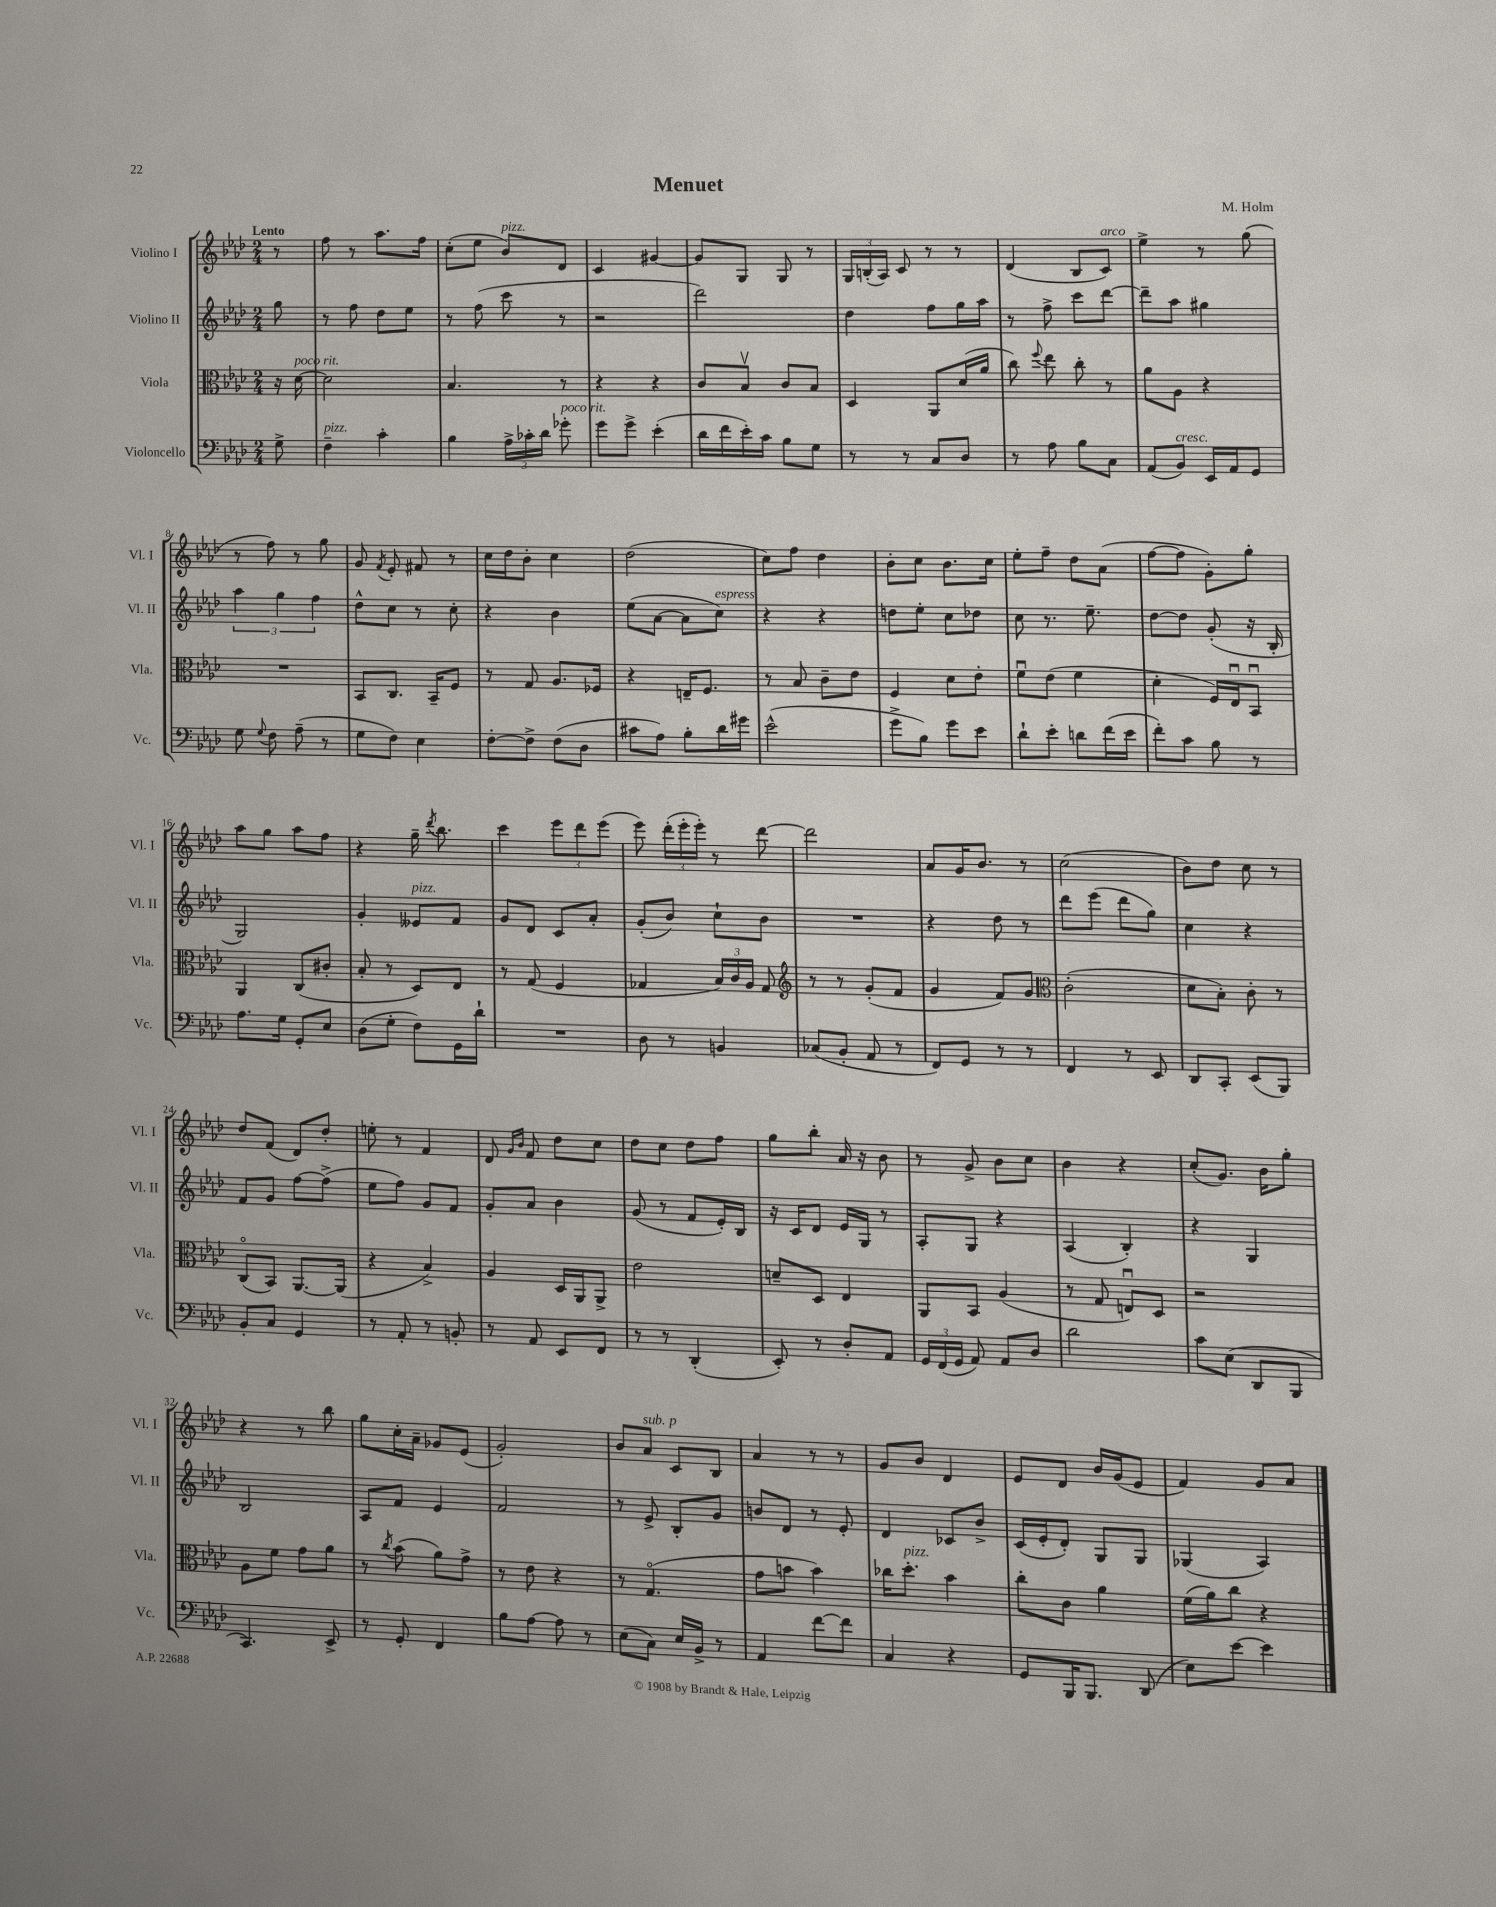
\header { title = "Menuet" composer = "M. Holm" }
<<
\new StaffGroup <<
\new Staff = "s0" \with { instrumentName = "Violino I" shortInstrumentName = "Vl. I" } {
    \clef treble \key aes \major \numericTimeSignature \time 2/4 \partial 8 \tempo "Lento"
    \autoBeamOff r8 |
    f''8 r8 aes''8.[ f''16] |
    c''8[-.( ees''8] bes'8[^\markup { \italic "pizz." }) des'8] |
    c'4 gis'4~ |
    gis'8[ g8] g8 r8 |
    \tuplet 3/2 { g16[ b16-.( aes16]) } c'8 r8 r8 |
    des'4( bes8[ c'8]^\markup { \italic "arco" }) |
    ees''4-> r8 g''8( |
    r8 f''8) r8 g''8 |
    g'8 \acciaccatura { f'8 } ees'8-. fis'8 r8 |
    c''16[ des''16 bes'8]-. c''4 |
    des''2( |
    c''8[) f''8] des''4 |
    bes'8[-. c''8] bes'8.[ c''16] |
    ees''8[-. f''8]-- des''8[ aes'8]( |
    f''8[~ f''8] g'8[-.) g''8]-. |
    aes''8[ g''8] aes''8[ f''8] |
    r4 g''16-- \acciaccatura { des'''8 } bes''8. |
    c'''4 \tuplet 3/2 { ees'''8[ des'''8 ees'''8]( } |
    ees'''8) \tuplet 3/2 { des'''16[-.( ees'''16-. ees'''16]-.) } r8 des'''8~ |
    des'''2 |
    aes'8[ g'16 bes'8.] r8 |
    c''2( |
    bes'8[) des''8] c''8 r8 |
    des''8[ f'8]( des'8[) des''8]-. |
    e''8-. r8 f'4 |
    des'8 \grace { g'16[ bes'16] } f'8 des''8[ c''8] |
    des''8[ c''8] des''8[ f''8] |
    g''8[ bes''8]-. aes'16 r16 bes'8 |
    r8 g'8-> bes'8[ c''8] |
    bes'4 r4 |
    c''8[-.( g'8.]) bes'16[ g''8]-. |
    r4 r8 bes''8 |
    g''8[ c''16-. aes'16]-- ges'8[ ees'8]( |
    g'2-.) |
    bes'8[ aes'8]^\markup { \italic "sub. p" } c'8[ bes8] |
    aes'4 r8 r8 |
    g'8[ bes'8] des'4 |
    ees'8[ des'8] bes'16[ g'16( ees'8] |
    f'4) g'8[ aes'8] \bar "|." |
}
\new Staff = "s1" \with { instrumentName = "Violino II" shortInstrumentName = "Vl. II" } {
    \clef treble \key aes \major \numericTimeSignature \time 2/4 \partial 8
    \autoBeamOff g''8 |
    r8 f''8 des''8[ ees''8] |
    r8 f''8( c'''8 r8 |
    r2 |
    des'''2) |
    des''4 f''8[ g''16 aes''16] |
    r8 f''8-> c'''8[ des'''8]~ |
    des'''8[-- aes''8] gis''4 |
    \tuplet 3/2 { aes''4 g''4 f''4 } |
    des''8[-^ c''8] r8 c''8-. |
    r4 bes'4 |
    ees''8[( aes'8]~ aes'8[ c''8]^\markup { \italic "espress." }) |
    r4 r4 |
    d''8[ ees''8]-. c''8[ des''8] |
    c''8 r8. ees''8.-- |
    des''8[~ des''8] g'8-.( r16 bes16-. |
    g2) |
    g'4-. eeses'8[^\markup { \italic "pizz." } f'8] |
    g'8[ des'8] c'8[ aes'8]-. |
    g'8[-.( bes'8]) c''8[-! bes'8] |
    R2 |
    r4 des''8 r8 |
    des'''8[ ees'''8]( des'''8[ g''8]) |
    c''4 r4 |
    f'8[ g'8] f''8[~ f''8]->( |
    ees''8[ f''8]) g'8[ f'8] |
    g'8[-. aes'8] bes'4 |
    g'8( r8 f'8[ ees'16-.) bes16] |
    r16 c'16[ des'8] ees'16[ g16] r8 |
    aes8[-. g8] r4 |
    aes4( bes4-.) |
    r4 g4 |
    bes2 |
    aes8[ f'8] ees'4 |
    f'2 |
    r8 ees'8-> bes8[-. g'8] |
    b'8[ des'8] r8 ees'8-. |
    des'4 ces'8[ bes'8]-> |
    c'16[( ees'16-. des'8]-.) g8[ g8] |
    ges4( aes4) \bar "|." |
}
\new Staff = "s2" \with { instrumentName = "Viola" shortInstrumentName = "Vla." } {
    \clef alto \key aes \major \numericTimeSignature \time 2/4 \partial 8
    \autoBeamOff r16 des'16~^\markup { \italic "poco rit." } |
    des'2 |
    bes4. r8 |
    r4 r4 |
    c'8[ bes8]\upbow c'8[ bes8] |
    des4 aes,8[ des'16( aes'16] |
    c''8) \appoggiatura { f''8 } ees''8 c''8-. r8 |
    aes'8[ aes8] r4 |
    R2 |
    bes,8[ c8.] bes,16[-- f8] |
    r8 g8 aes8.[ fes16] |
    r4 e16[-- f8.] |
    r8 bes8 c'8[-- ees'8] |
    f4 des'8[ ees'8]-. |
    f'8[\downbow ees'8]( f'4 |
    des'4-. f16[) ees16\downbow bes,8]\downbow |
    aes,4 c8[( cis'8]-. |
    bes8-. r8 des8[) ees8] |
    r8 g8( f4 |
    ges4 \tuplet 3/2 { bes16[) c'16 aes16] } ges8 |
    \clef treble r8 r8 g'8[-.( f'8] |
    g'4 f'8[) g'8] |
    \clef alto c'2-.( |
    des'8[ bes8]-.) c'8-. r8 |
    c8[\flageolet( bes,8]) aes,8.[~ aes,16]( |
    r4 bes4->) |
    aes4 des16[ aes,16 aes,8]-> |
    ees'2 |
    d'8[-- des8] ees4 |
    aes,8[ bes,8] aes4( |
    r8 g8 e8[\downbow) des8] |
    r2 |
    aes8[ f'8] g'8[ aes'8] |
    r8 \acciaccatura { c''8 } bes'8( aes'8[) g'8]-> |
    r8 ees'8 r4 |
    r8 g4.\flageolet( |
    g'8[ b'8] b'4) |
    ces''16[ des''8.]-.^\markup { \italic "pizz." } bes'4 |
    c''8[-. c'8] aes'4 |
    f'16[( aes'16) c''8] r4 \bar "|." |
}
\new Staff = "s3" \with { instrumentName = "Violoncello" shortInstrumentName = "Vc." } {
    \clef bass \key aes \major \numericTimeSignature \time 2/4 \partial 8
    \autoBeamOff g8-> |
    f4--^\markup { \italic "pizz." } c'4-. |
    bes4 \tuplet 3/2 { aes16[-> ces'16-. des'16] } ges'8-.^\markup { \italic "poco rit." } |
    g'8[ g'8]-> ees'4-.( |
    des'16[ f'16 ees'16-.) c'16] bes8[ g8] |
    r8 r8 c8[ des8] |
    r8 aes8 bes8[ c8] |
    aes,8[( bes,8]^\markup { \italic "cresc." }) ees,16[ aes,16 g,8] |
    g8 \appoggiatura { g8 } f8 aes8--( r8 |
    g8[ f8]) ees4 |
    f8[~-. f8]-> f8[( des8] |
    cis'8[ aes8]) bes8[-. des'16 gis'16] |
    ees'2-^( |
    g'8[-> bes8]) g'8[ ees'8] |
    des'8[-! ees'8]-. d'8[ f'16( ees'16] |
    f'8[-.) c'8] bes8 r8 |
    aes8.[ g16] g,8[-. ees8] |
    des8[( g8]-. f8[) g,16 des'16]-! |
    R2 |
    des8 r8 b,4 |
    ces8[( bes,8]-. aes,8 r8 |
    f,8[) g,8] r8 r8 |
    f,4 r8 ees,8 |
    des,8[ c,8]-. ees,8[( bes,,8]) |
    bes,8[-. c8] g,4 |
    r8 aes,8-. r8 b,8-. |
    r8 aes,8 ees,8[ f,8] |
    r8 r8 des,4-.( |
    ees,8-.) r8 des8[-. aes,8] |
    \tuplet 3/2 { g,16[ f,16( g,16] } aes,8) aes,8[ des8] |
    des'2 |
    c'8[ ees8]( des,8[ bes,,8] |
    c,4.) ees,8-> |
    r8 g,8-. f,4 |
    bes8[ aes8]~ aes8 r8 |
    ees8[( c8]) ees16[ bes,16]-> r8 |
    aes,4 f'8[~ f'8] |
    c4 r4 |
    g,8[ bes,,16 bes,,8.] des,8( |
    ees8[) ees'8]~ ees'4 \bar "|." |
}
>>
>>
